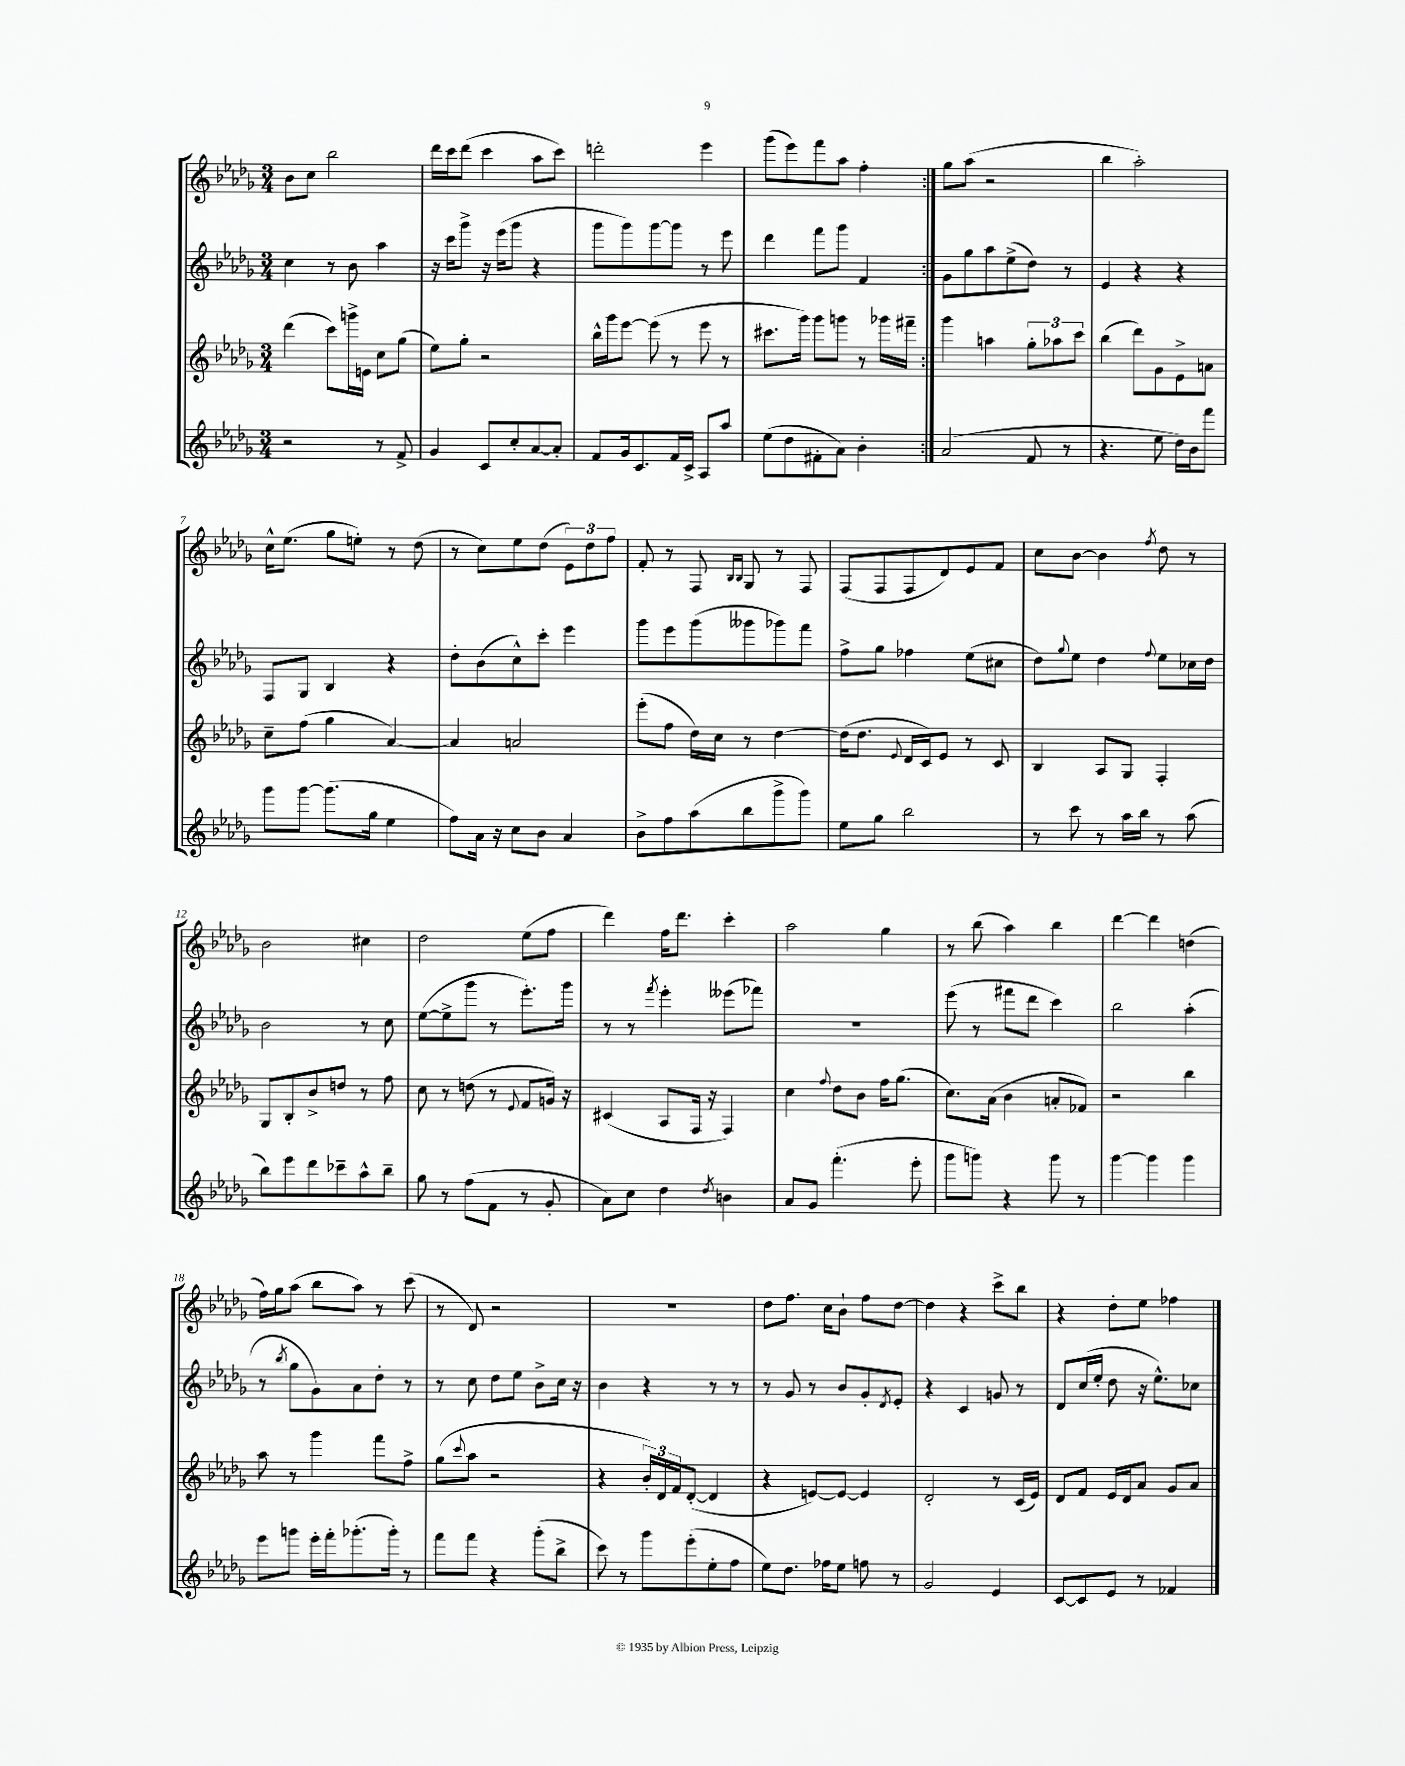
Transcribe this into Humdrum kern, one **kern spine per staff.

**kern	**kern	**kern	**kern
*part4	*part3	*part2	*part1
*staff4	*staff3	*staff2	*staff1
*clefG2	*clefG2	*clefG2	*clefG2
*k[b-e-a-d-g-]	*k[b-e-a-d-g-]	*k[b-e-a-d-g-]	*k[b-e-a-d-g-]
*M3/4	*M3/4	*M3/4	*M3/4
=1	=1	=1	=1
2r	(4ddd-\	4cc\	8b-\L
.	.	.	8cc\J
.	8ccc\L)	8r	2bb-\
.	16gggn^\L	8b-\	.
.	16en\JJ	.	.
8r	8cc\L	4aa-\	.
8f^/	(8gg-\J	.	.
=2	=2	=2	=2
4g-/	8ee-\L)	16r	16ddd-\LL
.	.	16ccc\KL	16ccc\J
.	8gg-'\J	8ggg-^\J	(8ddd-\J
8c/L	2r	16r	4ccc\
.	.	(16eee-\KL	.
8cc'/	.	8ggg-\J	.
[8a-/	.	4r	8aa-\L
8a-'/J]	.	.	8ccc\J)
=3	=3	=3	=3
8f/L	16bb-^^\LL	8ggg-\L	2dddn'\
.	16ggg-\J	.	.
16g-/k	[8eee-\J	8ggg-\)	.
8.c/	.	.	.
.	(8eee-\]	[8ggg-\	.
16f/L	8r	8ggg-\J]	.
16c^/JJ	.	.	.
8A-/L	8eee-\	8r	4eee-\
8aa-/J	8r	8eee-\	.
=4	=4	=4	=4
(8ee-\L	8.ccc#X\L	4ddd-\	(8ggg-\L
8dd-\	.	.	8eee-\)
.	16ggg-\Jk)	.	.
8f#X'\	8ggg-\L	8fff\L	8fff\
8a-\J)	8gggn\J	8ggg-\J	8aa-\J
4b-'\	8r	4f/	4ff'\
.	16ggg-X\LL	.	.
.	16fff#X~\JJ	.	.
=5:|!	=5:|!	=5:|!	=5:|!
(2a-/	4ggg-\	8g-\L	8gg-\L
.	.	8gg-\	(8aa-\J
.	4aan\	8aa-\	2r
.	.	(8ee-^\	.
8f/	12gg-'\L	8dd-\J)	.
.	12aa-X\	.	.
8r	.	8r	.
.	12ccc\J	.	.
=6	=6	=6	=6
4.r	(4bb-\	4e-/	4bb-\
.	8ddd-\L)	4r	2aa-'\)
8ee-\	8g-\	.	.
16dd-\LL)	8e-^\	4r	.
16b-\J	.	.	.
8fff\J	8an\J	.	.
!!LO:LB:g=z
=7	=7	=7	=7
8ggg-\L	8cc~\L	8F/L	16cc^^\KL
.	.	.	(8.ee-\J
[8ggg-\J	(8ff\J	8G-/J	.
(8.ggg-\L]	4gg-\	4B-/	8gg-\L
.	.	.	8een'\J)
16gg-\Jk	.	.	.
4ee-\	[4a-/)	4r	8r
.	.	.	(8dd-\
=8	=8	=8	=8
8ff\L)	4a-/]	8dd-'\L	8r
16a-\Jk	.	(8b-\	8cc\L)
16r	.	.	.
8cc\L	2an/	8cc^^\)	8ee-\
8b-\J	.	8ccc'\J	(8dd-\J
4a-/	.	4eee-\	12e-\L)
.	.	.	12dd-\
.	.	.	12ff\J
=9	=9	=9	=9
8b-^\L	(8eee-'\L	8ggg-\L	8f'/
8ff\	8ff\J	8eee-\	8r
(8aa-\	16dd-\LL)	(8ggg-\	8F/
.	16cc\JJ	.	.
.	.	.	16qqB-/LL
.	.	.	16qqB-/JJ
8bb-\	8r	8ggg--X\	8G-/
8ggg-^\	[4dd-\	8ggg-X\)	8r
8ggg-\J)	.	8fff\J	8F/
=10	=10	=10	=10
8ee-\L	(16dd-\KL]	8ff^\L	(8F/L
.	8.dd-\J	.	.
8gg-\J	.	8gg-\J	8F/
.	8qqe-/	.	.
2bb-\	16d-/LL	4ff-X\	8F/
.	16c/J)	.	.
.	8e-/J	.	8d-/)
.	8r	(8ee-\L	8e-/
.	8c/	8cc#X\J	8f/J
=11	=11	=11	=11
8r	4B-/	8dd-\L)	8cc\L
.	.	8qqgg-/	.
8ccc\	.	8ee-\J	[8b-\J
8r	8A-/L	4dd-\	4b-\]
16aa-\LL	8G-/J	.	.
16bb-\JJ	.	.	.
.	.	8qqff/	8qff/
8r	4F'/	8ee-\L	8dd-\
(8aa-\	.	16cc-X\L	8r
.	.	16dd-\JJ	.
!!LO:LB:g=z
=12	=12	=12	=12
8bb-\L)	8G-/L	2b-\	2b-\
8eee-\	8B-'/	.	.
8ddd-\	8b-^/	.	.
8ccc-X~\	8ddn/J	.	.
8aa-^^\	8r	8r	4cc#X\
8bb-~\J	8ff\	8cc\	.
=13	=13	=13	=13
8gg-\	8cc\	([8ee-\L	2dd-\
8r	8r	8ee-^\]	.
(8ff\L	(8ddn\	8ggg-\J	.
8f\J	8r	8r	.
.	8qqe-/	.	.
8r	8f/L	8.eee-'\L)	(8ee-\L
8g-'/	16gn/Jk)	.	8ff\J
.	16r	16ggg-\Jk	.
=14	=14	=14	=14
8a-\L)	(4c#X/	8r	4ddd-\)
8cc\J	.	8r	.
.	.	8qfff/	.
4dd-\	8A-/L	4eee-'\	16ff\KL
.	.	.	8.ddd-\J
.	16F/Jk	.	.
.	16r	.	.
8qdd-/	.	.	.
4bn\	4F/)	(8eee--X\L	4ccc'\
.	.	8fff-X\J)	.
=15	=15	=15	=15
8a-/L	4cc\	2.r	2aa-\
8g-/J	.	.	.
.	8qqff/	.	.
(4.fff'\	8dd-\L	.	.
.	8b-\J	.	.
.	16ff\KL	.	4gg-\
.	(8.gg-\J	.	.
8eee-'\	.	.	.
=16	=16	=16	=16
8ggg-\L	8.cc\L)	(8eee-\	8r
8gggn\J)	.	8r	(8bb-\
.	(16a-\Jk	.	.
4r	4b-\	8fff#X\L	4aa-\)
.	.	8ddd-\J	.
8ggg\	8an'/L	4ccc\)	4bb-\
8r	8f-X/J)	.	.
=17	=17	=17	=17
[4ggg-\	2r	2bb-\	[4ddd-\
4ggg-\]	.	.	4ddd-\]
4ggg-\	4bb-\	(4aa-'\	(4ddn\
!!LO:LB:g=z
=18	=18	=18	=18
8eee-\L	8aa-\	8r	16ff\LL)
.	.	.	16gg-\J
.	.	8qbb-/	.
8gggn\J	8r	8gg-\L	(8aa-\J
16eee-'\LL	4ggg-\	8g-\)	8bb-\L
16fff'\J	.	.	.
(8.ggg-X'\	.	8a-\	8aa-\J)
.	8fff\L	8dd-'\J	8r
16ggg-'\Jk)	.	.	.
8r	8ff^\J	8r	(8ccc\
=19	=19	=19	=19
8fff\L	(8gg-\L	8r	8r
.	8qqccc/	.	.
8fff\J	8aa-\J	8cc\	8d-/)
4r	2r	8dd-\L	2r
.	.	8ee-\J	.
(8ggg-'\L	.	8b-^\L	.
8bb-^\J	.	16cc\Jk	.
.	.	16r	.
=20	=20	=20	=20
8ccc\)	4r	4b-\	2.r
8r	.	.	.
8ggg-\L	24b-'/LL)	4r	.
.	24d-/	.	.
.	24f/J	.	.
(8eee-'\	([8d-'/J	.	.
8ee-'\	4d-/]	8r	.
8ff\J	.	8r	.
=21	=21	=21	=21
8ee-\L)	4r	8r	8dd-\L
8.dd-\J	.	8g-/	8.ff\J
.	[8en/L)	8r	.
16ff-X\KL	.	.	16cc\KL
8ee-\J	8e/J_	8b-/L	8b-`\J
8ffn\	4e/]	8g-'/	8ff\L
.	.	8qd-/	.
8r	.	8e-'/J	[8dd-\J
=22	=22	=22	=22
2g-/	2d-'/	4r	4dd-\]
.	.	4c/	4r
4e-/	8r	8gn/	8ccc^\L
.	(16c/LL	8r	8bb-\J
.	16e-/JJ)	.	.
=23	=23	=23	=23
[8c/L	8d-/L	8d-/L	4r
8c/]	8f/J	(16cc/L	.
.	.	16ee-'/JJ	.
8e-/J	16e-/LL	8dd-\	8dd-'\L
.	16d-/J	.	.
8r	8a-/J	16r	8ee-\J
.	.	8.ee-^^\L)	.
4f-X/	8g-/L	.	4ff-X\
.	8a-/J	8cc-X\J	.
==	==	==	==
*-	*-	*-	*-
